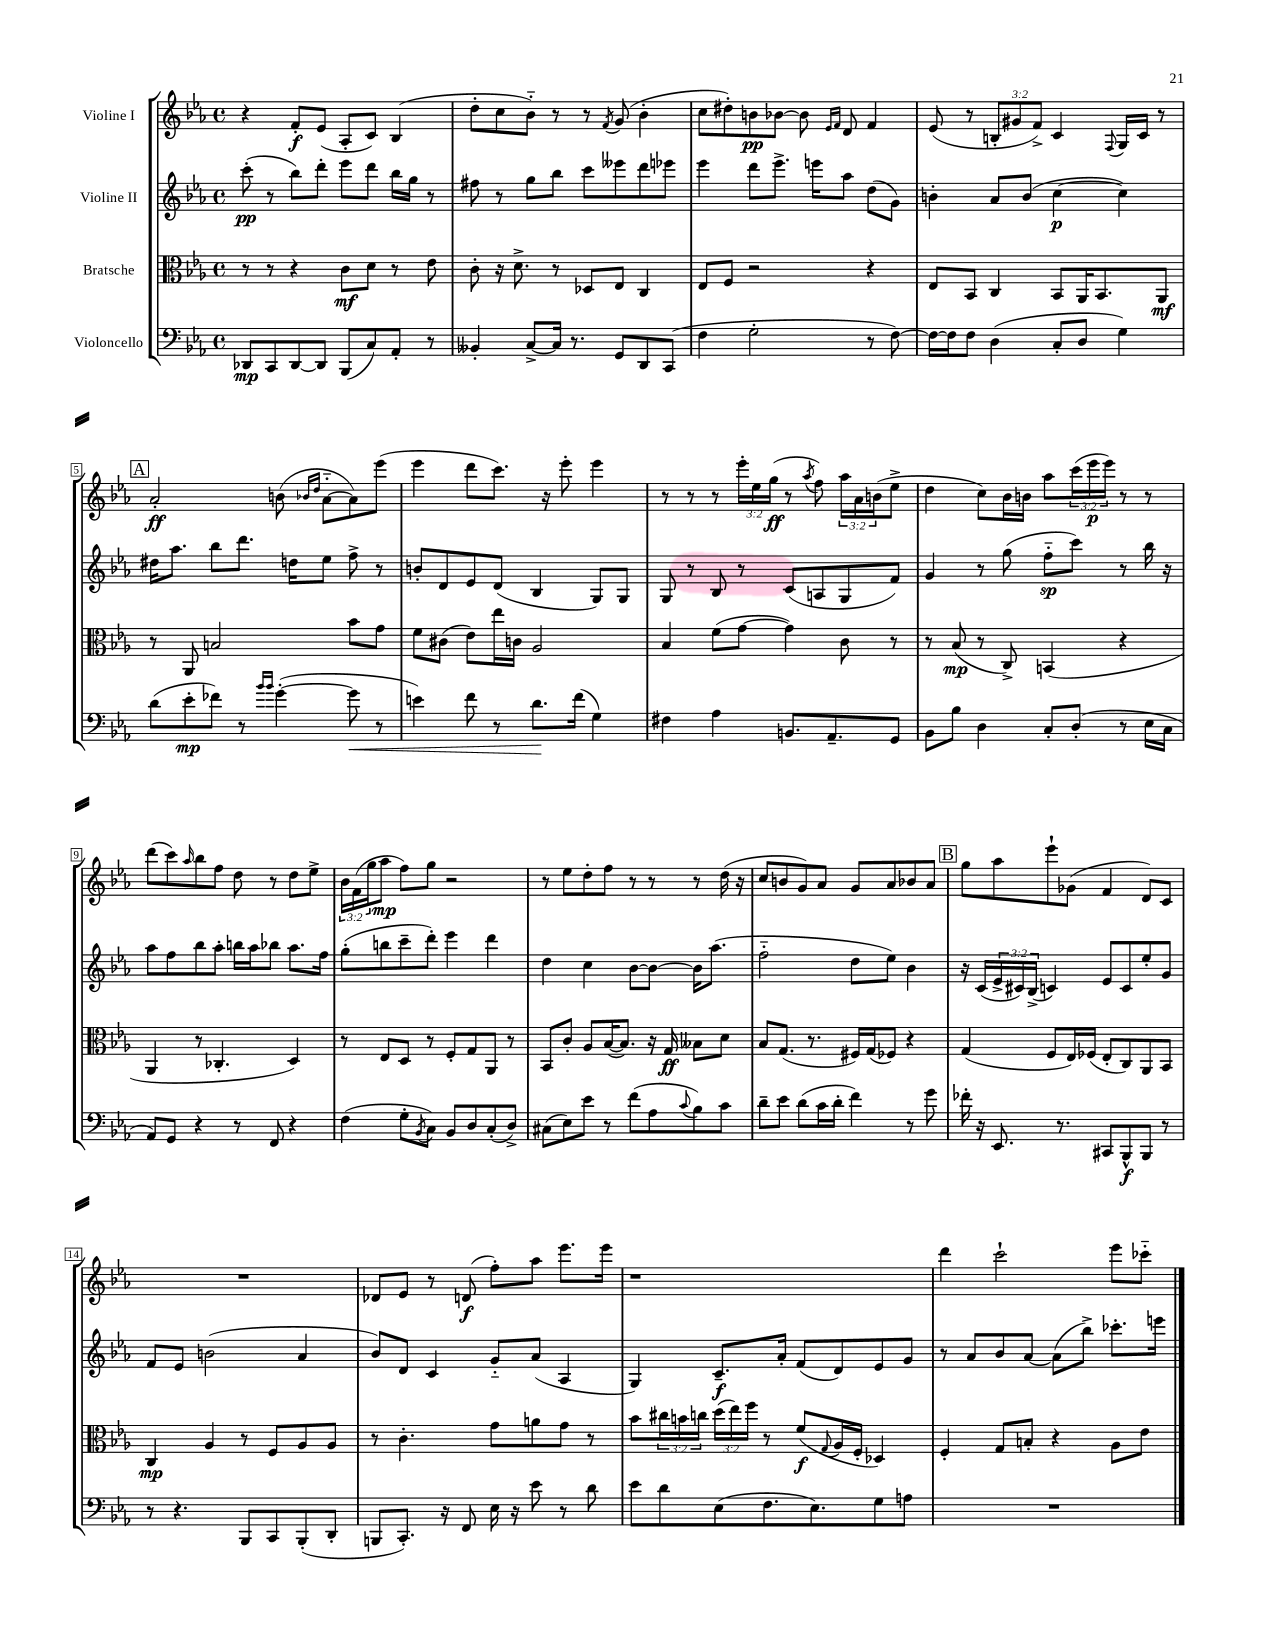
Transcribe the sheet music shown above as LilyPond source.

<<
\new StaffGroup <<
\new Staff = "s0" \with { instrumentName = "Violine I" } {
    \clef treble \key ees \major \defaultTimeSignature \time 4/4 \override Staff.TupletNumber.text = #tuplet-number::calc-fraction-text
    r4 f'8-.\f ees'8( aes8-. c'8) bes4( |
    d''8-. c''8 bes'8-_) r8 r8 \acciaccatura { f'8 } g'8( bes'4-. |
    c''8 dis''8-.) b'8\pp bes'8~ bes'8 \grace { ees'16 f'16 } d'8 f'4 |
    ees'8( r8 \tuplet 3/2 { b8-. gis'8 f'8->) } c'4 \appoggiatura { f8 } g16 c'16 r8 |
    \mark \markup { \box "A" } aes'2-.\ff b'8( \grace { bes'16 d''16 } aes'8~-_ aes'8) ees'''8( |
    ees'''4 d'''8 c'''8.) r16 ees'''8-. ees'''4 |
    r8 r8 r8 \tuplet 3/2 { ees'''16-. ees''16 g''16\ff( } r8 \acciaccatura { aes''8 } f''8) \tuplet 3/2 { aes''16 aes'16 b'16( } ees''8-> |
    d''4 c''8) bes'16 b'16 aes''8 \tuplet 3/2 { c'''16( ees'''16\p ees'''16) } r8 r8 |
    d'''8( c'''8) \grace { aes''16 } bes''8 f''8 d''8 r8 d''8 ees''8-> |
    \tuplet 3/2 { bes'16 f'16( g''16 } aes''8\mp f''8) g''8 r2 |
    r8 ees''8 d''8-. f''8 r8 r8 r8 d''16( r16 |
    c''8 b'8 g'8) aes'8 g'8 aes'8 bes'8 aes'8 |
    \mark \markup { \box "B" } g''8 aes''8 ees'''8-! ges'8( f'4 d'8) c'8 |
    R1 |
    des'8 ees'8 r8 d'8\f( f''8-.) aes''8 ees'''8. ees'''16 |
    r1 |
    d'''4 c'''2-! ees'''8 ces'''8-_ \bar "|." |
}
\new Staff = "s1" \with { instrumentName = "Violine II" } {
    \clef treble \key ees \major \defaultTimeSignature \time 4/4 \override Staff.TupletNumber.text = #tuplet-number::calc-fraction-text
    c'''8-.\pp( r8 bes''8) d'''8-. ees'''8 d'''8 bes''16 g''16 r8 |
    fis''8 r8 g''8 bes''8 c'''8 eeses'''8 d'''8 ees'''8 |
    ees'''4 d'''8 ees'''8.-> e'''16 aes''8 d''8( g'8) |
    b'4-. aes'8 b'8( c''4~\p c''4) |
    \mark \markup { \box "A" } dis''16 aes''8. bes''8 d'''8. d''16 ees''8 f''8-> r8 |
    b'8-. d'8 ees'8 d'8( bes4 g8) g8 |
    g8 r8 bes8 r8 c'8( a8 g8 f'8) |
    g'4 r8 g''8( f''8-_\sp c'''8) r8 bes''16 r16 |
    aes''8 f''8 bes''8 aes''8-. b''16 aes''16 bes''8 aes''8. f''16 |
    g''8-.( b''8 c'''8-- d'''8-.) ees'''4 d'''4 |
    d''4 c''4 bes'8~ bes'8~ bes'16 aes''8.( |
    f''2-_ d''8 ees''8) bes'4 |
    \mark \markup { \box "B" } r16 c'16( \tuplet 3/2 { ees'16-> cis'16) bes16->( } c'4) ees'8 c'8 ees''8-. g'8 |
    f'8 ees'8 b'2( aes'4 |
    bes'8) d'8 c'4 g'8-_ aes'8( aes4 |
    g4) c'8.--\f aes'16-. f'8( d'8) ees'8 g'8 |
    r8 aes'8 bes'8 aes'8~ aes'8( bes''8->) ces'''8.-. e'''16 \bar "|." |
}
\new Staff = "s2" \with { instrumentName = "Bratsche" } {
    \clef alto \key ees \major \defaultTimeSignature \time 4/4 \override Staff.TupletNumber.text = #tuplet-number::calc-fraction-text
    r8 r8 r4 c'8\mf d'8 r8 ees'8 |
    c'8-. r16 d'8.-> r8 des8 ees8 c4 |
    ees8 f8 r2 r4 |
    ees8 bes,8 c4 bes,8 aes,16 bes,8. aes,8\mf |
    \mark \markup { \box "A" } r8 aes,8 b2 bes'8 g'8 |
    f'8 cis'8( ees'8) ees''16 c'16 aes2 |
    bes4 f'8( g'8~ g'4) c'8 r8 |
    r8 bes8\mp( r8 c8->) b,4( r4 |
    aes,4 r8 ces4.-. d4) |
    r8 ees8 d8 r8 f8-. g8 aes,8 r8 |
    bes,8 c'8-. aes8 bes16~( bes8.) r16 g16\ff beses8 d'8 |
    bes8 g8.( r8. fis16) g16( fes8) r4 |
    \mark \markup { \box "B" } g4( f8 ees16) fes16( ees8-. c8) aes,8 bes,8 |
    c4\mp aes4 r8 f8 aes8 aes8 |
    r8 c'4.-. g'8 a'8 g'8 r8 |
    bes'8 \tuplet 3/2 { cis''16 b'16 c''16 } \tuplet 3/2 { d''16( ees''16) f''16 } r8 f'8\f( \appoggiatura { g8 } aes16 f16-. des4) |
    f4-. g8 b8-. r4 aes8 ees'8 \bar "|." |
}
\new Staff = "s3" \with { instrumentName = "Violoncello" } {
    \clef bass \key ees \major \defaultTimeSignature \time 4/4
    des,8\mp c,8 des,8~ des,8 bes,,8( c8) aes,8-. r8 |
    beses,4-. c8~-> c16 r8. g,8 d,8 c,8( |
    f4 g2-. r8 f8~) |
    f16~ f16 f8 d4( c8-. d8 g4) |
    \mark \markup { \box "A" } d'8( ees'8-.\mp fes'8) r8 \grace { bes'16 bes'16 } g'4~-.( g'8\< r8 |
    e'4) f'8 r8 d'8.\! f'16( g4) |
    fis4 aes4 b,8. aes,8.-- g,8 |
    bes,8 bes8 d4 c8-. d8-.( r8 ees16 c16 |
    aes,8) g,8 r4 r8 f,8 r4 |
    f4( g8-. \acciaccatura { bes,8 } c8) bes,8 d8 c8-.( d8->) |
    cis8( ees8) ees'8 r8 f'8( aes8 \appoggiatura { c'8 } bes8) c'8 |
    d'8-- ees'8 d'8( c'16 d'16-. f'4) r8 g'8 |
    \mark \markup { \box "B" } fes'16-. r16 ees,8. r8. cis,8 bes,,8-^\f bes,,8 r8 |
    r8 r4. bes,,8 c,8 bes,,8-.( d,8-. |
    b,,8 c,8.-.) r16 f,8 ees16 r16 ees'8 r8 d'8 |
    ees'8 d'8 ees8( f8. ees8.) g8 a8 |
    R1 \bar "|." |
}
>>
>>
\layout { \context { \Score \override BarNumber.stencil = #(make-stencil-boxer 0.1 0.3 ly:text-interface::print) } }
